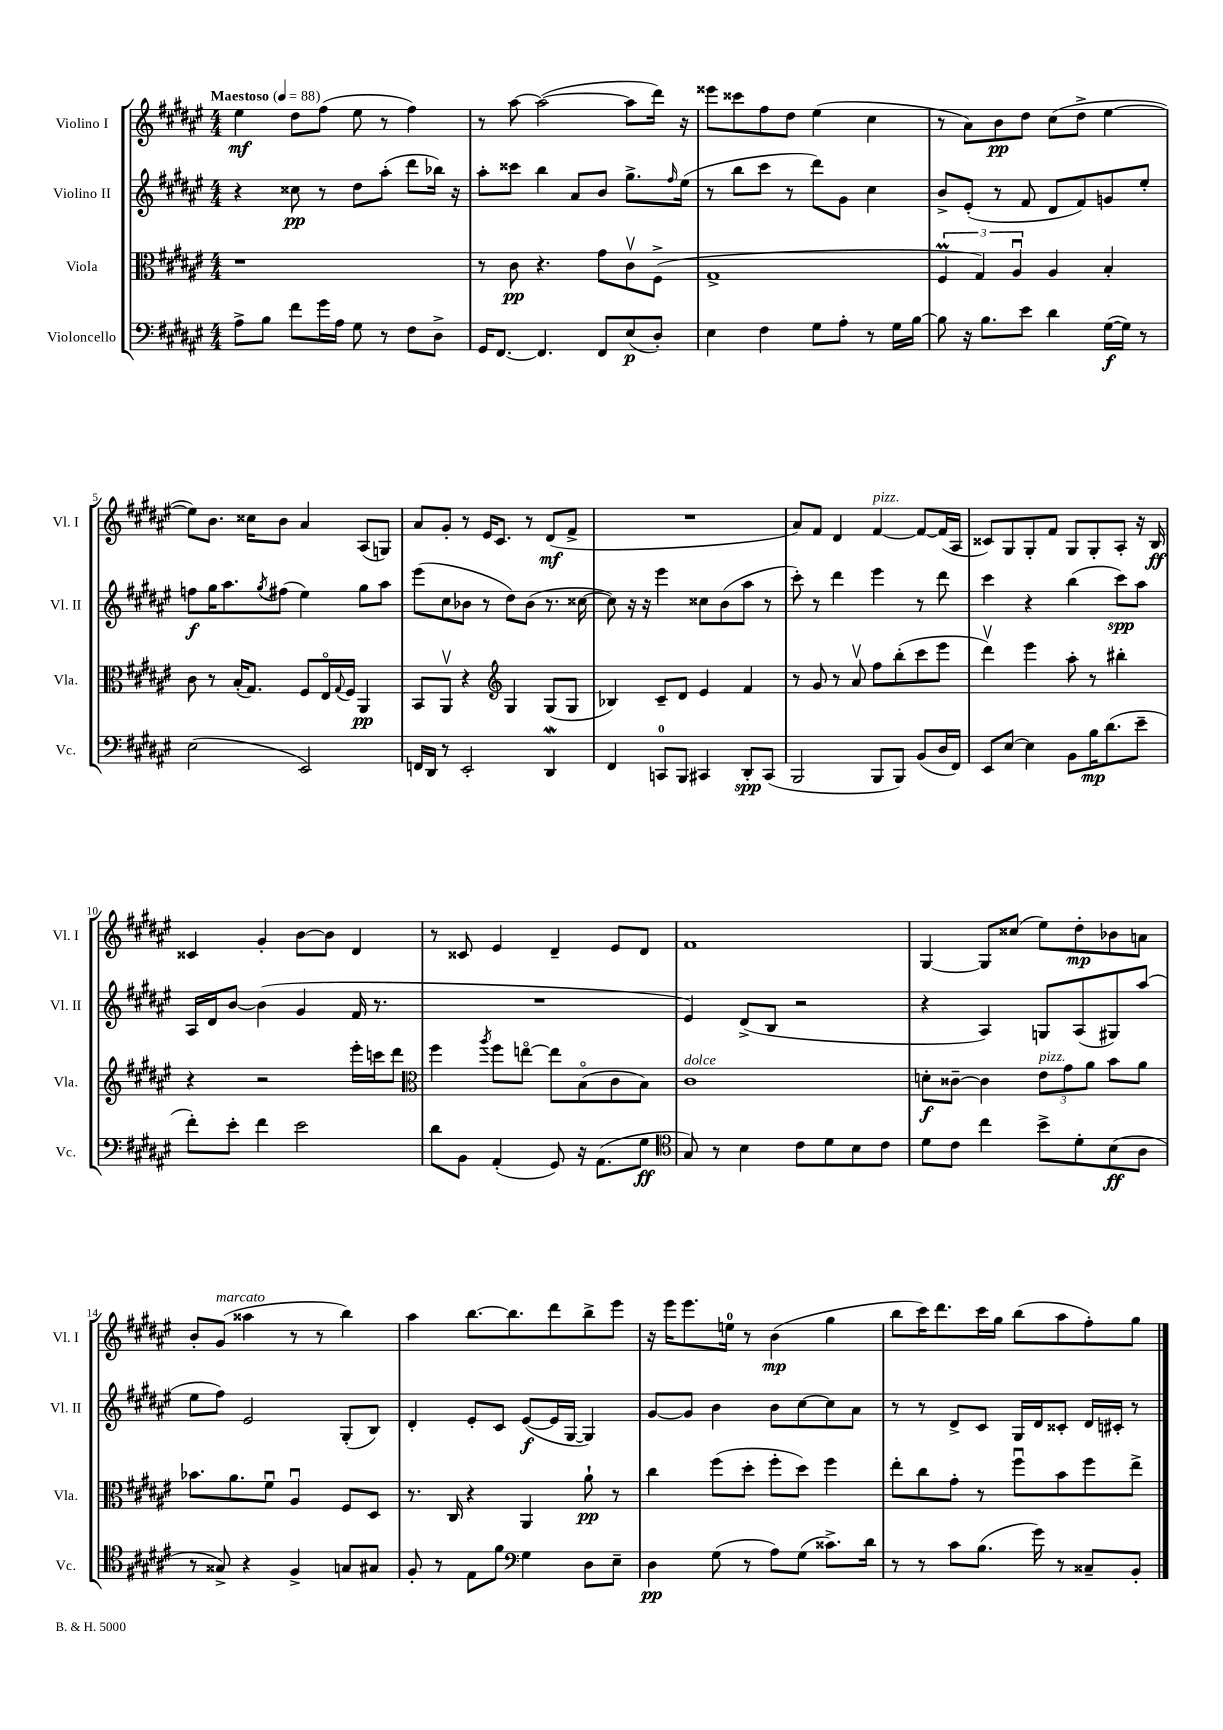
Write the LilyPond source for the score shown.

<<
\new StaffGroup <<
\new Staff = "s0" \with { instrumentName = "Violino I" shortInstrumentName = "Vl. I" } {
    \clef treble \key fis \major \numericTimeSignature \time 4/4 \tempo "Maestoso" 4 = 88
    eis''4\mf dis''8 fis''8( eis''8 r8 fis''4) |
    r8 ais''8~ ais''2~( ais''8 dis'''16) r16 |
    eisis'''8 cisis'''8 fis''8 dis''8 eis''4( cis''4 |
    r8 ais'8) b'8\pp dis''8 cis''8( dis''8-> eis''4~ |
    eis''8) b'8. cisis''16 b'8 ais'4 ais8( g8) |
    ais'8 gis'8-. r8 eis'16 cis'8. r8 dis'8\mf( fis'8-> |
    R1 |
    ais'8) fis'8 dis'4 fis'4~^\markup { \italic "pizz." } fis'8~ fis'16( ais16 |
    cisis'8) gis8 gis8-. fis'8 gis8 gis8-. ais8-. r16 b16\ff |
    cisis'4 gis'4-. b'8~ b'8 dis'4 |
    r8 cisis'8 eis'4 dis'4-- eis'8 dis'8 |
    fis'1 |
    gis4~ gis8 cisis''8( eis''8) dis''8-.\mp bes'8 a'8 |
    b'8-. gis'8^\markup { \italic "marcato" }( aisis''4 r8 r8 b''4) |
    ais''4 b''8.~ b''8. dis'''8 b''8-> eis'''8 |
    r16 eis'''16 eis'''8. e''16-0 r8 b'4\mp( gis''4 |
    b''8 cis'''16) dis'''8. cis'''16 gis''16 b''8( ais''8 fis''8-.) gis''8 \bar "|." |
}
\new Staff = "s1" \with { instrumentName = "Violino II" shortInstrumentName = "Vl. II" } {
    \clef treble \key fis \major \numericTimeSignature \time 4/4
    r4 cisis''8\pp r8 dis''8 ais''8-.( dis'''8 bes''16) r16 |
    ais''8-. cisis'''8 b''4 ais'8 b'8 gis''8.-> \grace { fis''16 } eis''16( |
    r8 b''8 cis'''8 r8 dis'''8) gis'8 cis''4 |
    b'8-> eis'8-.( r8 fis'8 dis'8 fis'8) g'8 eis''8-. |
    f''8\f gis''16 ais''8. \acciaccatura { gis''8 } fis''8( eis''4) gis''8 ais''8 |
    eis'''8( cis''8 bes'8 r8 dis''8) bes'8( r8. cisis''16~ |
    cisis''8) r16 r16 eis'''4 cisis''8 b'8( ais''8 r8 |
    cis'''8-.) r8 dis'''4 eis'''4 r8 dis'''8 |
    cis'''4 r4 b''4( cis'''8\spp) ais''8 |
    ais16 dis'16 b'8~ b'4( gis'4 fis'16 r8. |
    R1 |
    eis'4) dis'8->( b8 r2 |
    r4 ais4) g8 ais8( gis8) ais''8( |
    eis''8 fis''8) eis'2 gis8-.( b8) |
    dis'4-. eis'8-. cis'8 eis'8~\f( eis'16 gis16~ gis4) |
    gis'8~ gis'8 b'4 b'8 cis''8~ cis''8 ais'8 |
    r8 r8 dis'8-> cis'8 gis16 dis'16 cisis'8-. dis'16 cis'16-. r8 \bar "|." |
}
\new Staff = "s2" \with { instrumentName = "Viola" shortInstrumentName = "Vla." } {
    \clef alto \key fis \major \numericTimeSignature \time 4/4
    r1 |
    r8 cis'8\pp r4. gis'8 cis'8\upbow fis8->( |
    gis1-> |
    \tuplet 3/2 { fis4\prall gis4) ais4\downbow } ais4 b4-. |
    cis'8 r8 b16-.( gis8.) fis8 eis16\flageolet \appoggiatura { gis8 } fis16 ais,4\pp |
    b,8 ais,8\upbow r4 \clef treble gis4 gis8( gis8 |
    bes4) cis'8-- dis'8 eis'4 fis'4 |
    r8 gis'8 r8 ais'8\upbow fis''8 b''8-.( cis'''8 eis'''8 |
    dis'''4\upbow) eis'''4 ais''8-. r8 bis''4-. |
    r4 r2 eis'''16-. c'''16 dis'''8 |
    \clef alto fis''4 \acciaccatura { ais''8 } fis''8 e''8~\flageolet e''8 b8\flageolet( cis'8 b8) |
    cis'1^\markup { \italic "dolce" } |
    d'8-.\f cisis'8~-- cisis'4 \tuplet 3/2 { eis'8^\markup { \italic "pizz." } gis'8 ais'8 } b'8 ais'8 |
    bes'8. ais'8. fis'8\downbow ais4\downbow fis8 dis8 |
    r8. cis16 r4 ais,4 ais'8-!\pp r8 |
    cis''4 fis''8( dis''8-. fis''8-. dis''8) fis''4 |
    eis''8-. cis''8 gis'8-. r8 fis''8\downbow b'8 fis''8 eis''8-> \bar "|." |
}
\new Staff = "s3" \with { instrumentName = "Violoncello" shortInstrumentName = "Vc." } {
    \clef bass \key fis \major \numericTimeSignature \time 4/4
    ais8-> b8 fis'8 gis'16 ais16 gis8 r8 fis8 dis8-> |
    gis,16 fis,8.~ fis,4. fis,8 eis8\p( dis8-.) |
    eis4 fis4 gis8 ais8-. r8 gis16 b16~ |
    b8 r16 b8. eis'8 dis'4 gis16~\f( gis16) r8 |
    eis2( eis,2) |
    f,16 dis,16 r8 eis,2-. dis,4\mordent |
    fis,4 c,8-0 b,,8 cis,4 dis,8-.\spp cis,8( |
    b,,2 b,,8 b,,8) b,8( dis16 fis,16) |
    eis,8 eis8~ eis4 b,8 b16\mp dis'8.( eis'8-- |
    fis'8-.) eis'8-. fis'4 eis'2 |
    dis'8 b,8 ais,4-.( gis,8) r16 ais,8.( gis8\ff |
    \clef tenor gis8) r8 b4 cis'8 dis'8 b8 cis'8 |
    dis'8 cis'8 cis''4 b'8-> dis'8-. b8\ff( ais8 |
    r8 gisis8->) r4 fis4-> g8 gis8 |
    fis8-. r8 eis8 fis'8 \clef bass gis4 dis8 eis8-- |
    dis4\pp gis8( r8 ais8) gis8( cisis'8.->) dis'16 |
    r8 r8 cis'8 b8.( gis'16) r8 cisis8-- b,8-. \bar "|." |
}
>>
>>
